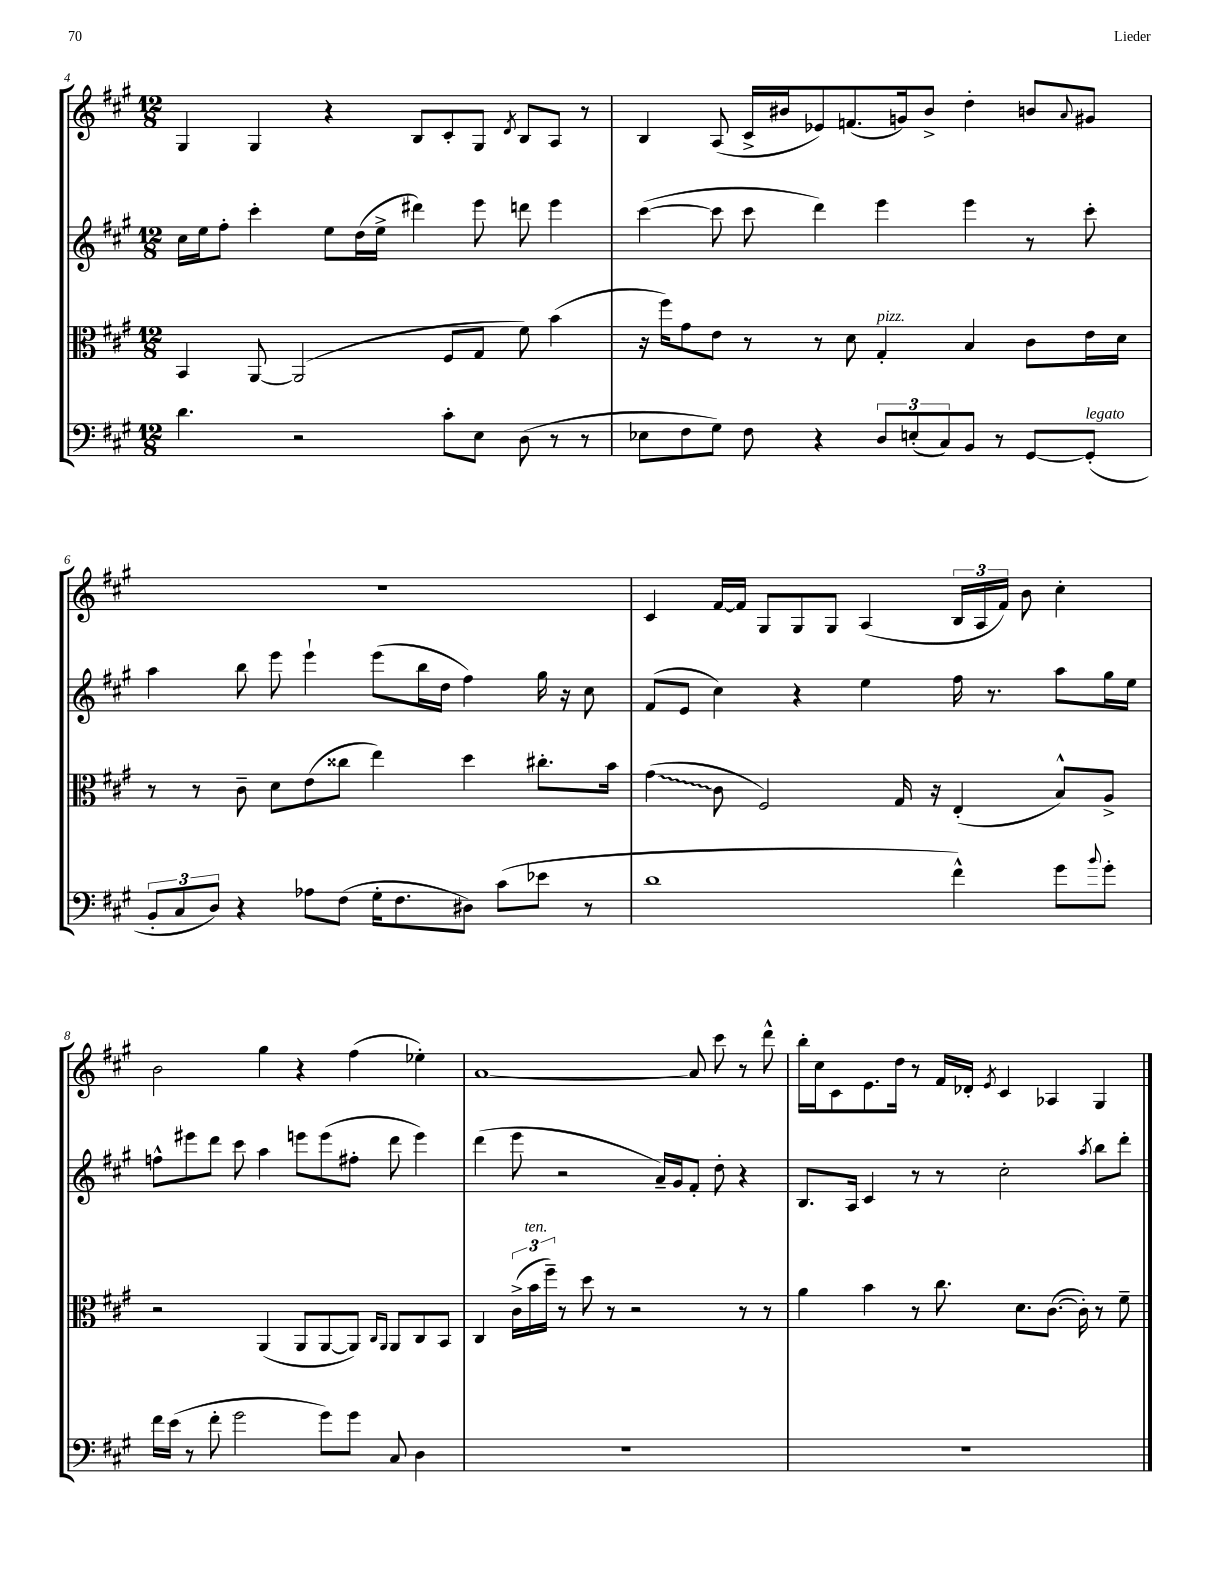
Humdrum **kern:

**kern	**kern	**kern	**kern
*staff4	*staff3	*staff2	*staff1
*clefF4	*clefC3	*clefG2	*clefG2
*k[f#c#g#]	*k[f#c#g#]	*k[f#c#g#]	*k[f#c#g#]
*M12/8	*M12/8	*M12/8	*M12/8
4.d\	4BB/	16cc#\LL	4G#/
.	.	16ee\J	.
.	.	8ff#'\J	.
.	[8AA/	4ccc#'\	4G#/
2r	(2AA/]	.	.
.	.	8ee\L	4r
.	.	(16dd\L	.
.	.	16ee^\JJ	.
.	.	4ddd#\)	8B/L
8c#'\L	8F#/L	.	8c#'/
8E\J	8G#/J	8eee\	8G#/J
.	.	.	8qd/
(8D\	8f#\)	8ddd\	8B/L
8r	(4b\	4eee\	8A/J
8r	.	.	8r
=	=	=	=
8E-\L	16r	([4ccc#\	4B/
.	16ff#\LK)	.	.
8F#\	8g#\	.	.
8G#\J)	8e\J	8ccc#\]	(8A/
8F#\	8r	8ccc#\	16c#^/LL
.	.	.	16b#/J
4r	8r	4ddd\)	8e-/)
.	8d\	.	(8.f/
12D/L	4G#'/	4eee\	.
.	.	.	16g/k)
(12E'/	.	.	.
.	.	.	8b#^/J
12C#/)	.	.	.
8BB/J	4B/	4eee\	4dd'\
8r	.	.	.
[8GG#/L	8c#\L	8r	8b/L
.	.	.	8qqa/
(8GG#'/]J	16e\L	8ccc#'\	8g#/J
.	16d\JJ	.	.
=	=	=	=
12BB'/L	8r	4aa\	1.r
12C#/	.	.	.
.	8r	.	.
12D/J)	.	.	.
4r	8c#~\	8bb\	.
.	8d\L	8eee\	.
8A-\L	(8e\	4eee`\	.
(8F#\J	8cc##\J	.	.
16G#'\LK	4ee\)	(8eee\L	.
8.F#\	.	.	.
.	.	16bb\L	.
.	.	16dd\JJ	.
8D#\J)	4dd\	4ff#\)	.
(8c#\L	.	.	.
8e-\J	8.cc#'\L	16gg#\	.
.	.	16r	.
8r	.	8cc#\	.
.	16b\Jk	.	.
=	=	=	=
1d	(4g#\	(8f#/L	4c#/
.	.	8e/J	.
.	8c#\	4cc#\)	[16f#/LL
.	.	.	16f#/]JJ
.	2F#/)	.	8G#/L
.	.	4r	8G#/
.	.	.	8G#/J
.	.	4ee\	(4A/
.	16G#/	.	.
.	16r	.	.
4f#^^\)	(4E'/	16ff#\	24B/LL
.	.	.	24A/
.	.	8.r	.
.	.	.	24f#/JJ)
.	.	.	8b\
8g#\L	8B^^/L)	8aa\L	4cc#'\
8qqb/	.	.	.
8g#'\J	8A^/J	16gg#\L	.
.	.	16ee\JJ	.
=	=	=	=
16f#\LL	2r	8ff^^\L	2b\
(16e\JJ	.	.	.
8r	.	8eee#\	.
8f#'\	.	8ddd\J	.
2g#\	.	8ccc#\	.
.	(4AA/	4aa\	4gg#\
.	8AA/L	8eee\L	4r
8g#\L)	[8AA/	(8eee\	.
8g#\J	8AA/]J)	8ff#'\J	(4ff#\
.	16qqC#/LL	.	.
.	16qqAA/JJ	.	.
8C#/	8AA/L	8ddd\	.
4D\	8C#/	4eee\)	4ee-'\)
.	8BB/J	.	.
=	=	=	=
1.r	4C#/	(4ddd\	[1a
.	(24c#^\LL	8eee\	.
.	24b\	.	.
.	24ff#~\JJ)	.	.
.	8r	2r	.
.	8dd\	.	.
.	8r	.	.
.	2r	.	.
.	.	16a~/LL)	.
.	.	16g#/J	.
.	.	8f#'/J	8a/]
.	.	8dd'\	8ccc#\
.	8r	4r	8r
.	8r	.	8ddd^^\
=	=	=	=
1.r	4a\	8.B/L	16bb'\LL
.	.	.	16cc#\J
.	.	.	8c#\
.	.	16A/Jk	.
.	4b\	4c#/	8.e\
.	.	.	16dd\Jk
.	8r	8r	8r
.	8.cc#\	8r	16f#/LL
.	.	.	16d-'/JJ
.	.	.	8qe/
.	.	2cc#'\	4c#/
.	8.d\L	.	.
.	([8.c#\J	.	4A-/
.	16c#'\])	.	.
.	.	8qaa/	.
.	8r	8bb\L	4G#/
.	8f#~\	8ddd'\J	.
==	==	==	==
*-	*-	*-	*-
